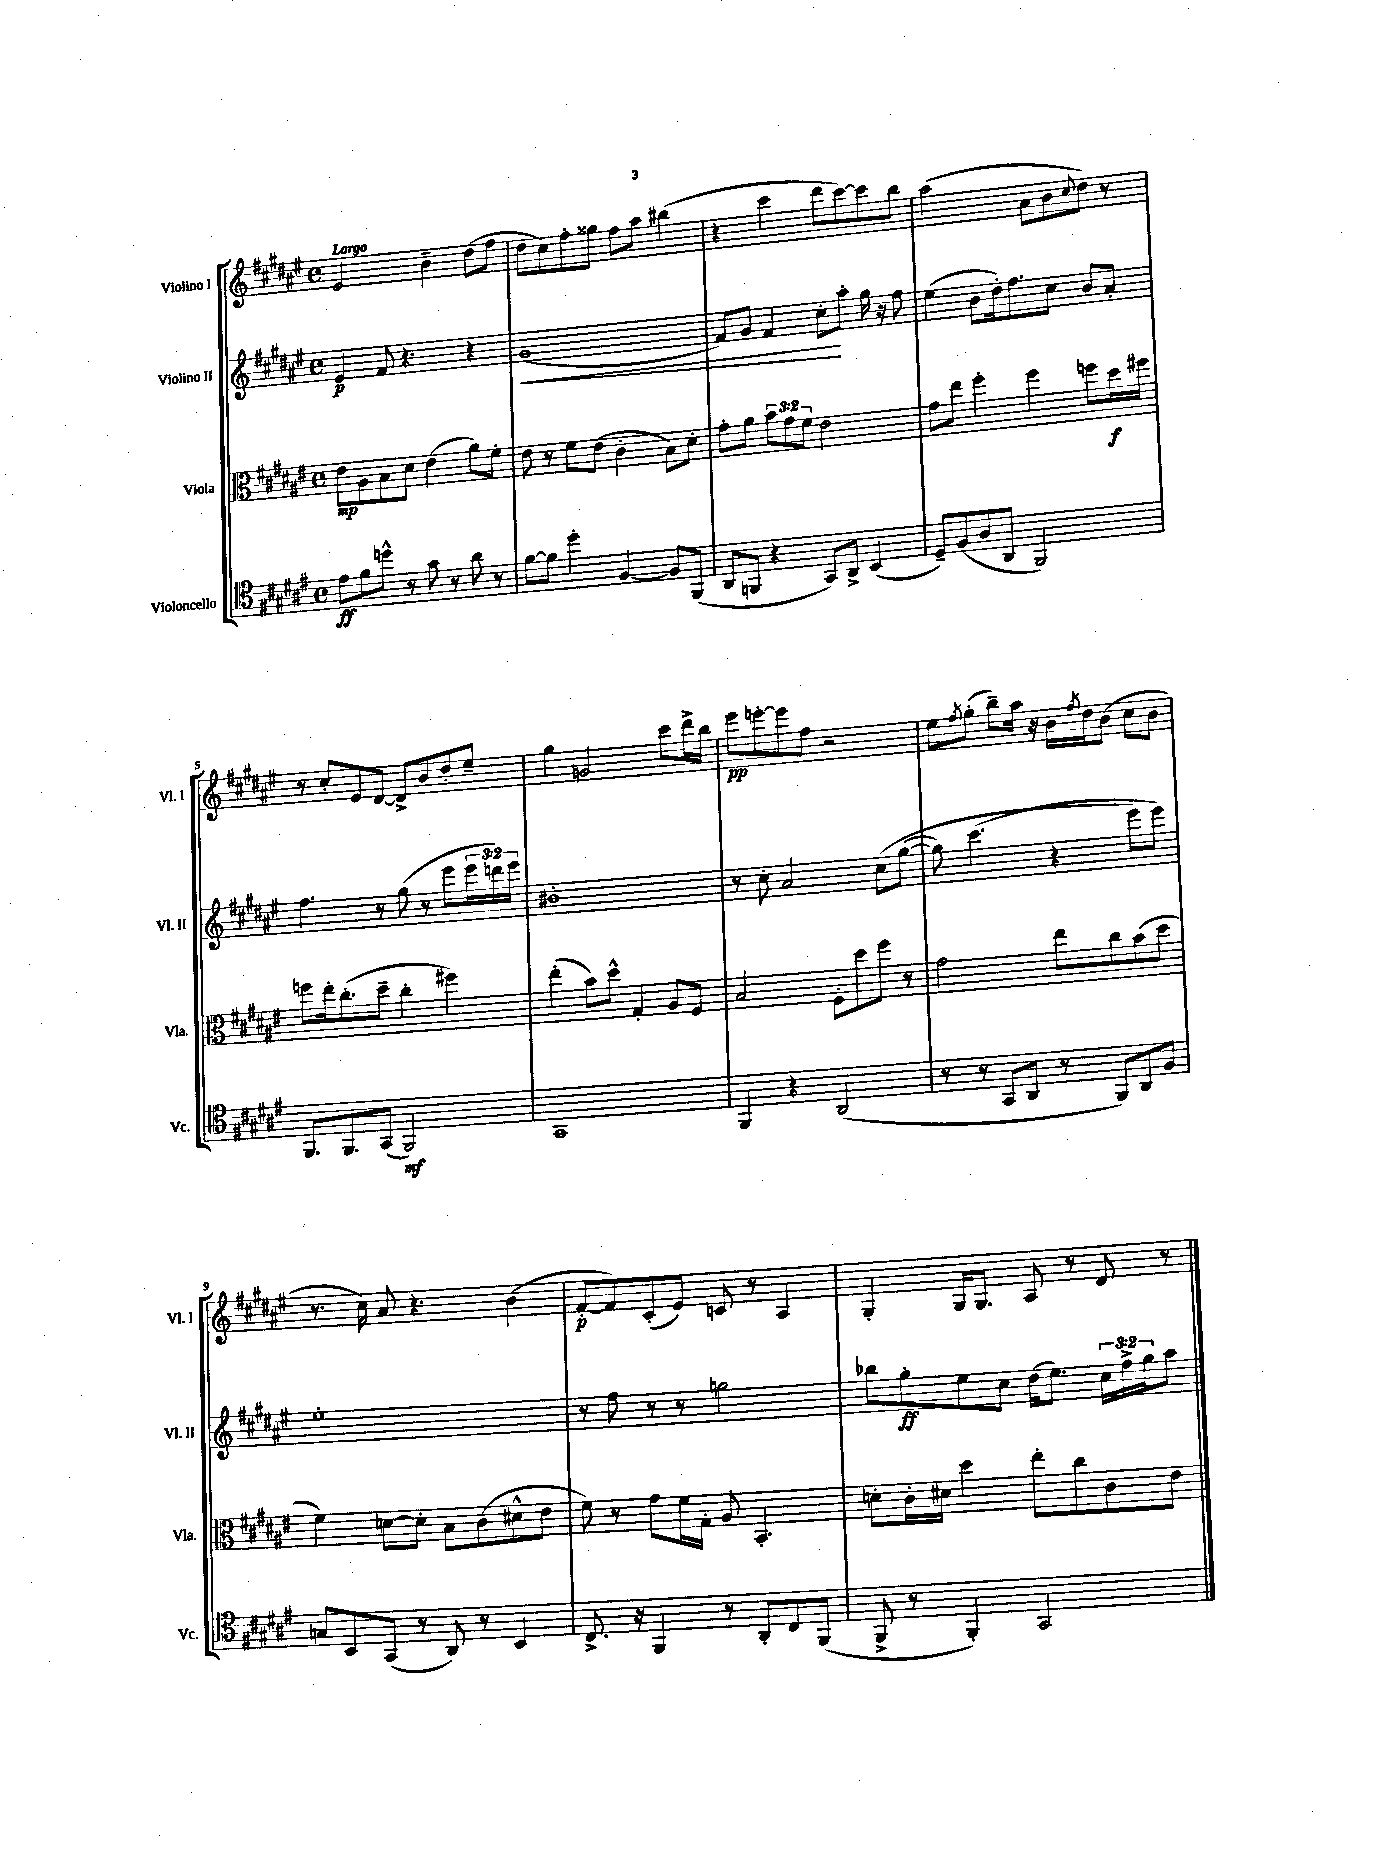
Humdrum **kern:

**kern	**kern	**kern	**kern
*staff4	*staff3	*staff2	*staff1
*clefC4	*clefC3	*clefG2	*clefG2
*k[f#c#g#d#a#e#]	*k[f#c#g#d#a#e#]	*k[f#c#g#d#a#e#]	*k[f#c#g#d#a#e#]
*M4/4	*M4/4	*M4/4	*M4/4
*met(c)	*met(c)	*met(c)	*met(c)
8e#	8e#	4e#	2e#
8f#	8A#	.	.
8dd^^	8B	8f#	.
8r	8d#	4.r	.
8g#	(4e#	.	4b~
8r	.	.	.
8a#	8a#)	4r	(8dd#
8r	8f#'	.	8ff#
=	=	=	=
[8f#	8e#	(1g#	8dd#
8f#]	8r	.	8cc#)
4dd#'	8f#	.	8ff#'
.	(8e#	.	8gg##
[4F#	4c#'	.	8ff#
.	.	.	8aa#
8F#]	8B)	.	(4bb#
(8FF#	8d#'	.	.
=	=	=	=
8AA#	8g#'	8f#)	4r
8FF	8a#	8g#	.
4r	12b	4f#	4ccc#
.	12g#	.	.
.	12f#	.	.
8GG#)	2e#	8cc#'	8ddd#
8AA#^	.	8aa#'	[8ccc#)
(4BB	.	16gg#	8ccc#]
.	.	16r	.
.	.	8ff#	8bb
=	=	=	=
8D#~)	8g#	(4ee#	(2aa#
(8F#	8ee#	.	.
8A#	4ff#'	8b	.
8AA#	.	16dd#')	.
.	.	8.ff#	.
2FF#)	4ff#	.	8a#
.	.	8cc#	8b
.	.	.	8qqcc#
.	8ff	8b	8dd#)
.	16dd#	8a#'	8r
.	16ff#	.	.
=	=	=	=
8.FF#	8ff	4.ff#	8r
.	16ee#'	.	8cc#'
8.FF#	(8.cc#'	.	.
.	.	.	8e#
(8GG#	8dd#~	8r	[8d#
2FF#)	4cc#'	(8gg#	8d#^]
.	.	8r	8b
.	4ff#)	8eee#	8dd#'
.	.	24eee#	8ee#~
.	.	24ddd)	.
.	.	24eee#	.
=	=	=	=
1GG#	(4ee#'	1b#'	4gg#
.	8b)	.	2g
.	8dd#^^	.	.
.	4G#'	.	.
.	8A#	.	8ccc#
.	8F#	.	16ddd#^
.	.	.	16bb
=	=	=	=
4FF#	2B	8r	8eee#
.	.	8cc#'	[8eee'
4r	.	2a#	8eee]
.	.	.	8ff#
(2AA#	8F#'	.	2r
.	8dd#	.	.
.	8ff#	&(8cc#	.
.	8r	([8gg#	.
=	=	=	=
8r	2g#	8gg#])	8ee#
.	.	.	8qff#
8r	.	(4.ccc#	(8gg#'
8GG#	.	.	8bb~)
8AA#	.	.	16aa#
.	.	.	16r
8r	8ee#	4r	16b
.	.	.	8qff#
.	.	.	16dd#
8FF#)	8cc#	.	(8b
8AA#	(8b	8eee#&)	8cc#
8F#	8dd#	8eee#)	8b
=	=	=	=
8G	4f#)	1ee#'	8.r
8BB	.	.	.
.	.	.	16cc#)
(8GG#	[8d	.	8a#
8r	8d']	.	4.r
8AA#)	8B	.	.
8r	(8c#	.	.
4BB	8d#^^	.	(4b
.	8e#	.	.
=	=	=	=
8.C#^	8f#)	8r	[8f#'
.	8r	8ff#	8f#])
16r	.	.	.
4FF#	8g#	8r	(8c#'
.	16f#	8r	8e#)
.	16G#'	.	.
8r	8A#	2gg	8c
8AA#'	4.BB'	.	8r
8C#	.	.	4A#
(8FF#	.	.	.
=	=	=	=
8FF#^	8d'	8bb-	4G#'
8r	16c#'	8gg#'	.
.	16d#	.	.
4FF#')	4dd#	8ee#	16G#
.	.	.	8.G#
.	.	8cc#	.
2GG#	8ee#'	(16dd#	8A#
.	.	8.ee#)	.
.	8cc#	.	8r
.	8c#	24cc#	8d#
.	.	24ff#^	.
.	.	24gg#	.
.	8e#	8aa#	8r
==	==	==	==
*-	*-	*-	*-
